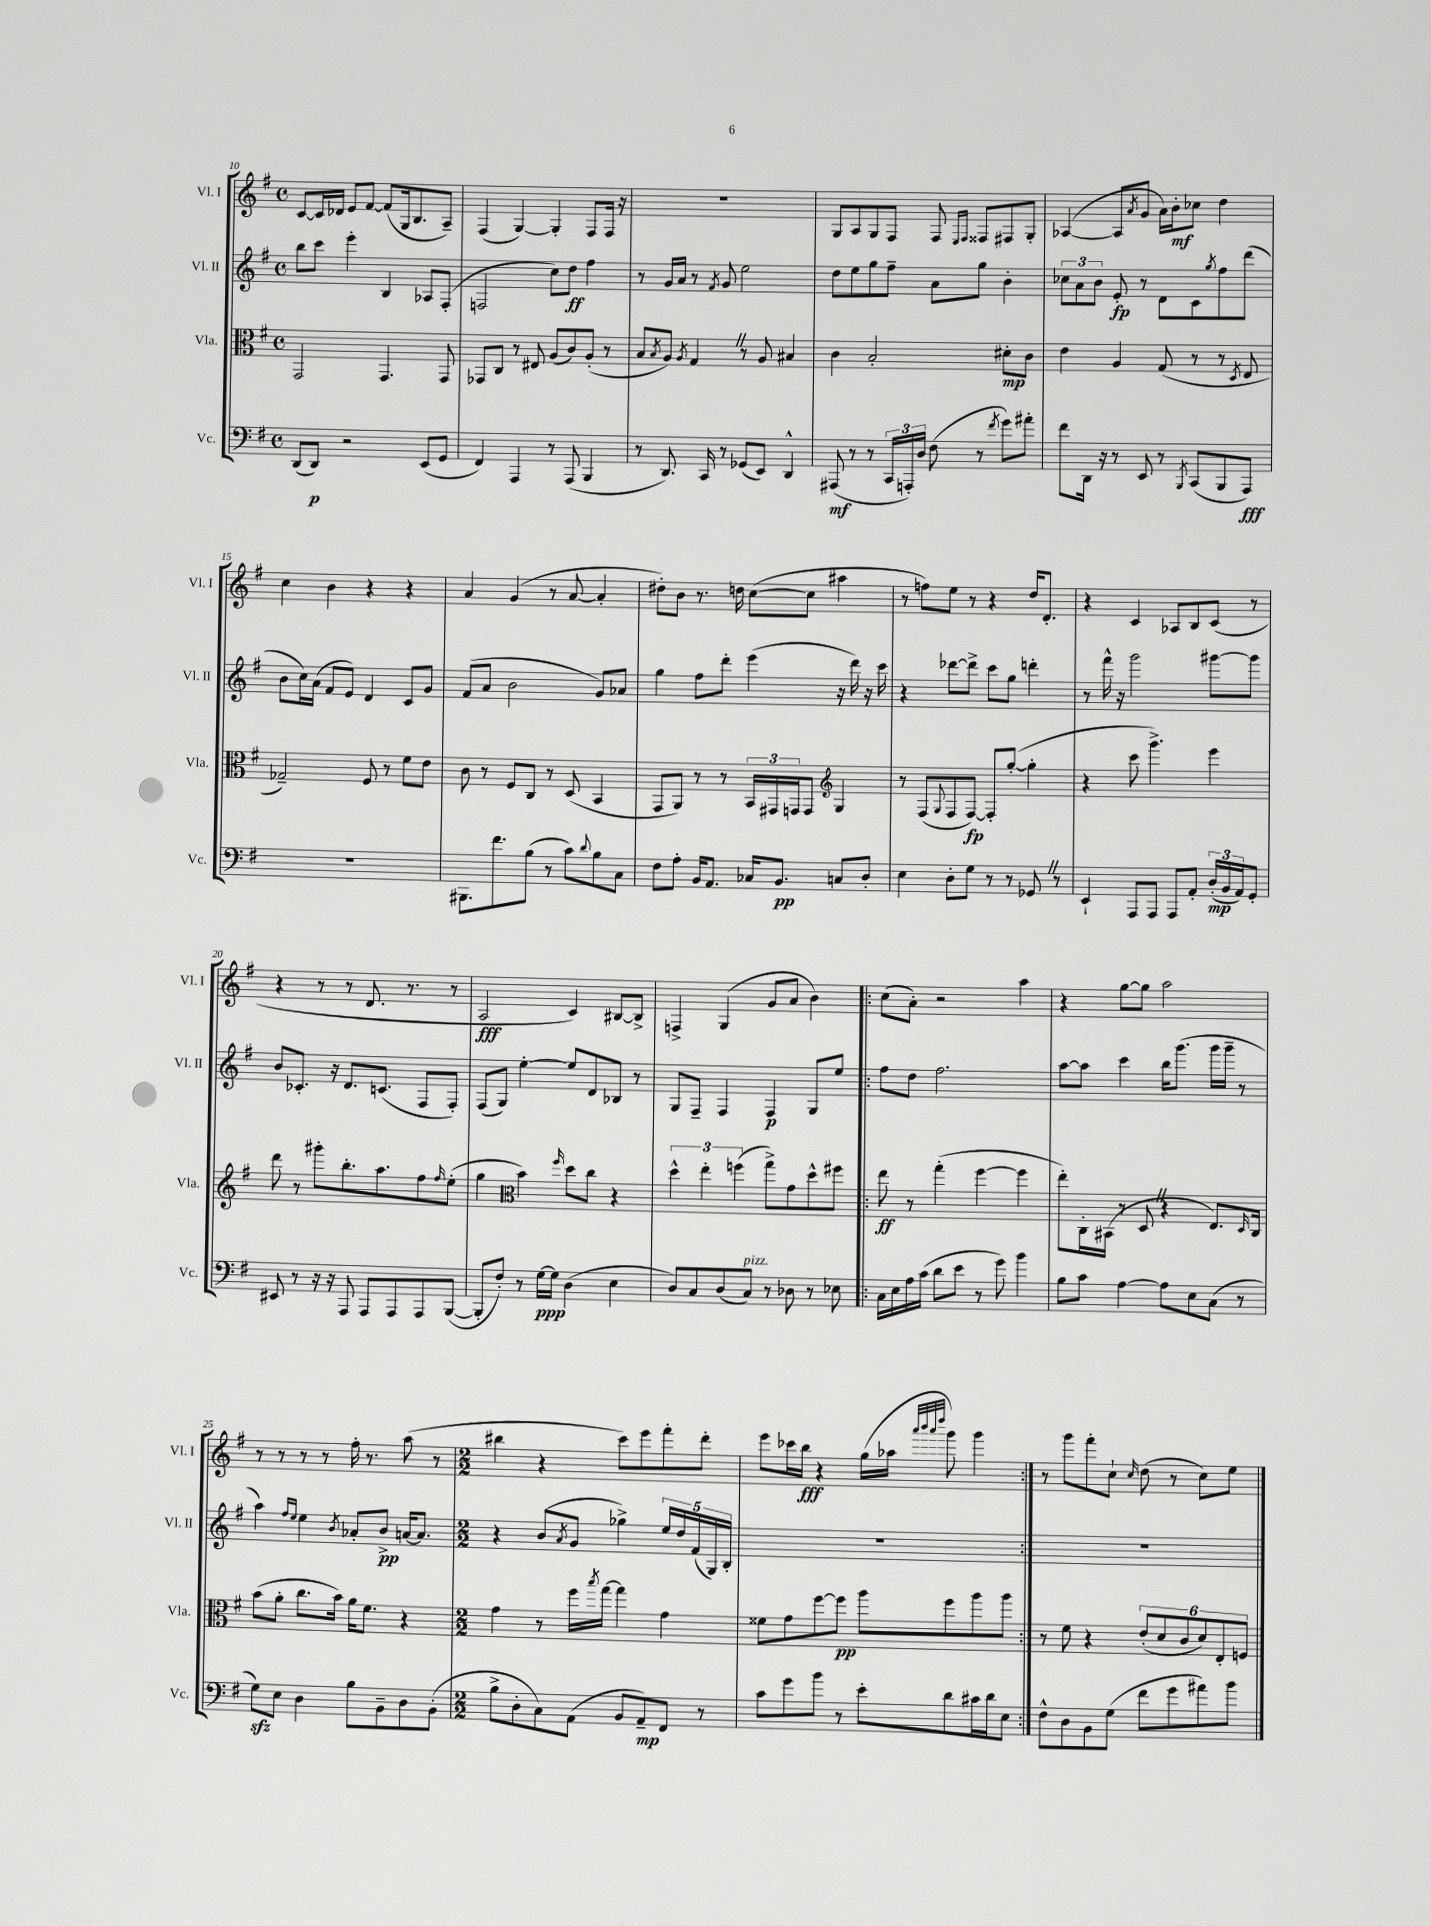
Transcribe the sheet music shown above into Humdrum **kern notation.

**kern	**kern	**kern	**kern
*staff4	*staff3	*staff2	*staff1
*clefF4	*clefC3	*clefG2	*clefG2
*k[f#]	*k[f#]	*k[f#]	*k[f#]
*M4/4	*M4/4	*M4/4	*M4/4
*met(c)	*met(c)	*met(c)	*met(c)
(8DD	2GG	8bb	[8c
8DD)	.	8ccc	16c]
.	.	.	16d-
2r	.	4eee'	8e
.	.	.	[8f#
.	4.GG	4B	(8f#]
.	.	.	16G
.	.	.	8.B
(8EE	.	8A-	.
8GG	8GG	(8F#'	8A~)
=	=	=	=
4FF#)	8GG-	2F	(4F#
.	8C	.	.
4AAA	8r	.	[4G)
.	8E#	.	.
8r	(8A	8cc)	4G']
(8AAA	8c)	8dd	.
4BBB	(8A'	4ff#	8F#
.	8r	.	16F#
.	.	.	16r
=	=	=	=
8r	8B	8r	1r
.	8qB	.	.
8.DD)	8A)	16g	.
.	.	16a	.
.	8qA	.	.
.	4G	8r	.
16CC	.	.	.
.	.	8qf#	.
8r	.	8g	.
(8GG-	8r	2ee	.
8EE)	8A	.	.
4DD^^	4B#	.	.
=	=	=	=
(8AAA#	4c	8dd	8G
8r	.	8ee	8A
8r	2B'	8gg	8G
24CC	.	8ff#~	8F#
24AAA')	.	.	.
24D	.	.	.
(8F#	.	8a	8F#
.	.	.	16qqE
.	.	.	16qqF#
8r	.	8gg	8F##
8qf#	.	.	.
8g)	8d#'	4b'	8F#
8a#'	8c	.	8G'
=	=	=	=
8f#	4e	12cc-	([4A-
.	.	12a	.
16DD	.	.	.
.	.	12b	.
16r	.	.	.
8r	4A	8e'	8A-]
.	.	.	8qa
8EE	.	8r	8g
8r	(8G	8d	16a)
.	.	.	16b'
8qBBB	.	.	.
(8CC	8r	8c	8cc-
.	.	8qgg	.
8BBB	8r	8ff#	4dd
.	8qD	.	.
8AAA)	8E	(8ddd	.
=	=	=	=
1r	2G-~)	8b	4cc
.	.	16cc)	.
.	.	(16a	.
.	.	8f#	4b
.	.	8e)	.
.	8F#	4d	4r
.	8r	.	.
.	8f#	8c	4r
.	8e	8g	.
=	=	=	=
8.BBB#	8c	(8f#	4a
.	8r	8a	.
8.f#	.	.	.
.	8F#	2b	(4g
(8B	8C	.	.
8r	8r	.	8r
8c)	(8D	.	[8a
8qqd	.	.	.
8B	4BB	8g)	4a']
8C	.	8a-	.
=	=	=	=
8F#	8GG	4gg	8dd#')
8A'	8AA)	.	8b
16BB	8r	8ff#	8.r
8.AA	.	.	.
.	8r	8ddd'	.
.	.	.	16dd
16C-	24BB	(4eee	([8cc
.	24GG#	.	.
8.BB	.	.	.
.	24GG	.	.
.	8GG	.	8cc]
*	*clefG2	*	*
8C	4G	16r	4aa#
.	.	16ddd)	.
8D'	.	16r	.
.	.	16ccc	.
=	=	=	=
4E	8r	4r	8r
.	(8F#	.	8ff)
.	8qqG	.	.
8D'	8F#	[8ddd-	8ee
8G	[8F#)	8ddd-^]	8r
8r	8F#']	8ccc	4r
8r	([8gg'	8gg	.
8GG-	4gg']	4ddd'	16dd
.	.	.	8.d'
8r	.	.	.
=	=	=	=
4EE`	4r	8r	4r
.	.	16fff#^^	.
.	.	16r	.
8AAA	8ccc	2ggg	4c
8AAA	4.ggg^)	.	.
8AAA	.	.	8A-
8AA'	.	.	8B
(24D'	4eee	[8ggg#	(8c
24BB	.	.	.
24AA)	.	.	.
8GG'	.	8ggg#]	8r
=	=	=	=
8EE#	8ddd	8b	4r
8r	8r	8.c-'	.
16r	8ggg#'	.	8r
16r	.	16r	.
8AAA	8.bb'	8.d	8r
8AAA	.	.	8.d
.	8.aa	(8.c	.
8AAA	.	.	.
.	.	.	8.r
8AAA	8ff#	8F#	.
.	16qqff#	.	.
([8BBB	(8ee'	8F#')	8r
=	=	=	=
8BBB']	4gg	(8F#	2A
8F#')	.	8G)	.
*	*clefC3	*	*
8r	4b)	[4ee'	.
[16G	.	.	.
16G]	.	.	.
.	16qqff#	.	.
(4D	8dd	8ee]	4c)
.	8cc	8d	.
4E	4r	8B-	[8B#
.	.	8r	8B#^]
=	=	=	=
8D)	6dd^^	8G	4F^
8C	.	8F#~	.
.	6ee'	.	.
(8D	.	4F#	(4G
.	(6ff	.	.
8C)	.	.	.
8r	8gg^)	4F#	8g
8D-	8g	.	8a
8r	8dd^^	8G	4b)
8E-	8ff#	8ee	.
=!|:	=!|:	=!|:	=!|:
16C	8ee	8ff#	(8cc
16E	.	.	.
16A	8r	8dd	8a')
(16c	.	.	.
8d	(4gg'	2.ff#	2r
8e	.	.	.
8r	[4ff#	.	.
8g)	.	.	.
4b	4ff#]	.	4aa
=	=	=	=
8B	8ee')	[8aa	4r
8c	16C'	8aa]	.
.	(16BB#	.	.
[4A	8r	4ccc	[8gg
.	8D	.	8gg]
8A]	4r	16bb	2aa
.	.	(8.ggg	.
8E	.	.	.
(8C	8.E)	16ggg	.
.	.	16ggg~	.
8r	.	8r	.
.	16qqD	.	.
.	16C	.	.
=	=	=	=
8G)	(8b	4aa)	8r
8E	8a'	.	8r
.	.	16qqff#	.
.	.	16qqee	.
4D	8.cc	4ee	8r
.	.	.	8r
.	16b)	.	.
.	.	8qb	.
8B	16a	8a-'	16ff#'
.	8.f#	.	8.r
8BB~	.	8b^	.
8D	4r	[16a	(8aa
.	.	8.a]	.
(8BB'	.	.	8r
=	=	=	=
*M2/2	*M2/2	*M2/2	*M2/2
8B^	4g	4r	4bb#
8D'	.	.	.
8C)	8r	(8b	4r
.	.	8qa	.
(8AA	16ff#	8g	.
.	8qbb	.	.
.	[16gg	.	.
8BB	4gg]	4gg-^)	8ccc)
8AA~)	.	.	8eee
8FF#	4g	20ee	8fff#'
.	.	20dd	.
.	.	(20f#	.
8r	.	.	8ddd'
.	.	20G)	.
.	.	20B'	.
=	=	=	=
8c	8f##	1r	8eee
8g	8g	.	16ccc-
.	.	.	16bb
8b	[8ff#	.	4r
8r	8ff#]	.	.
8e'	8aa	.	(16gg
.	.	.	16aa-
.	.	.	32qqaaa
.	.	.	32qqbbb
.	.	.	32qqaaa
.	.	.	32qqdddd
8d	8ff#	.	8ggg)
16c#	8aa	.	4ggg
16d	.	.	.
8E	8aa	.	.
=:|!	=:|!	=:|!	=:|!
8F#^^	8r	1r	8r
8D	8f#	.	8ggg
8BB	4r	.	8fff#'
(8G	.	.	8cc`
.	.	.	16qqcc
8f#	(12e'	.	(8dd
.	12d	.	.
8g	.	.	8r
.	12c	.	.
8a#)	12d)	.	8cc)
.	12E'	.	.
8b	.	.	8ee
.	12F	.	.
==	==	==	==
*-	*-	*-	*-
